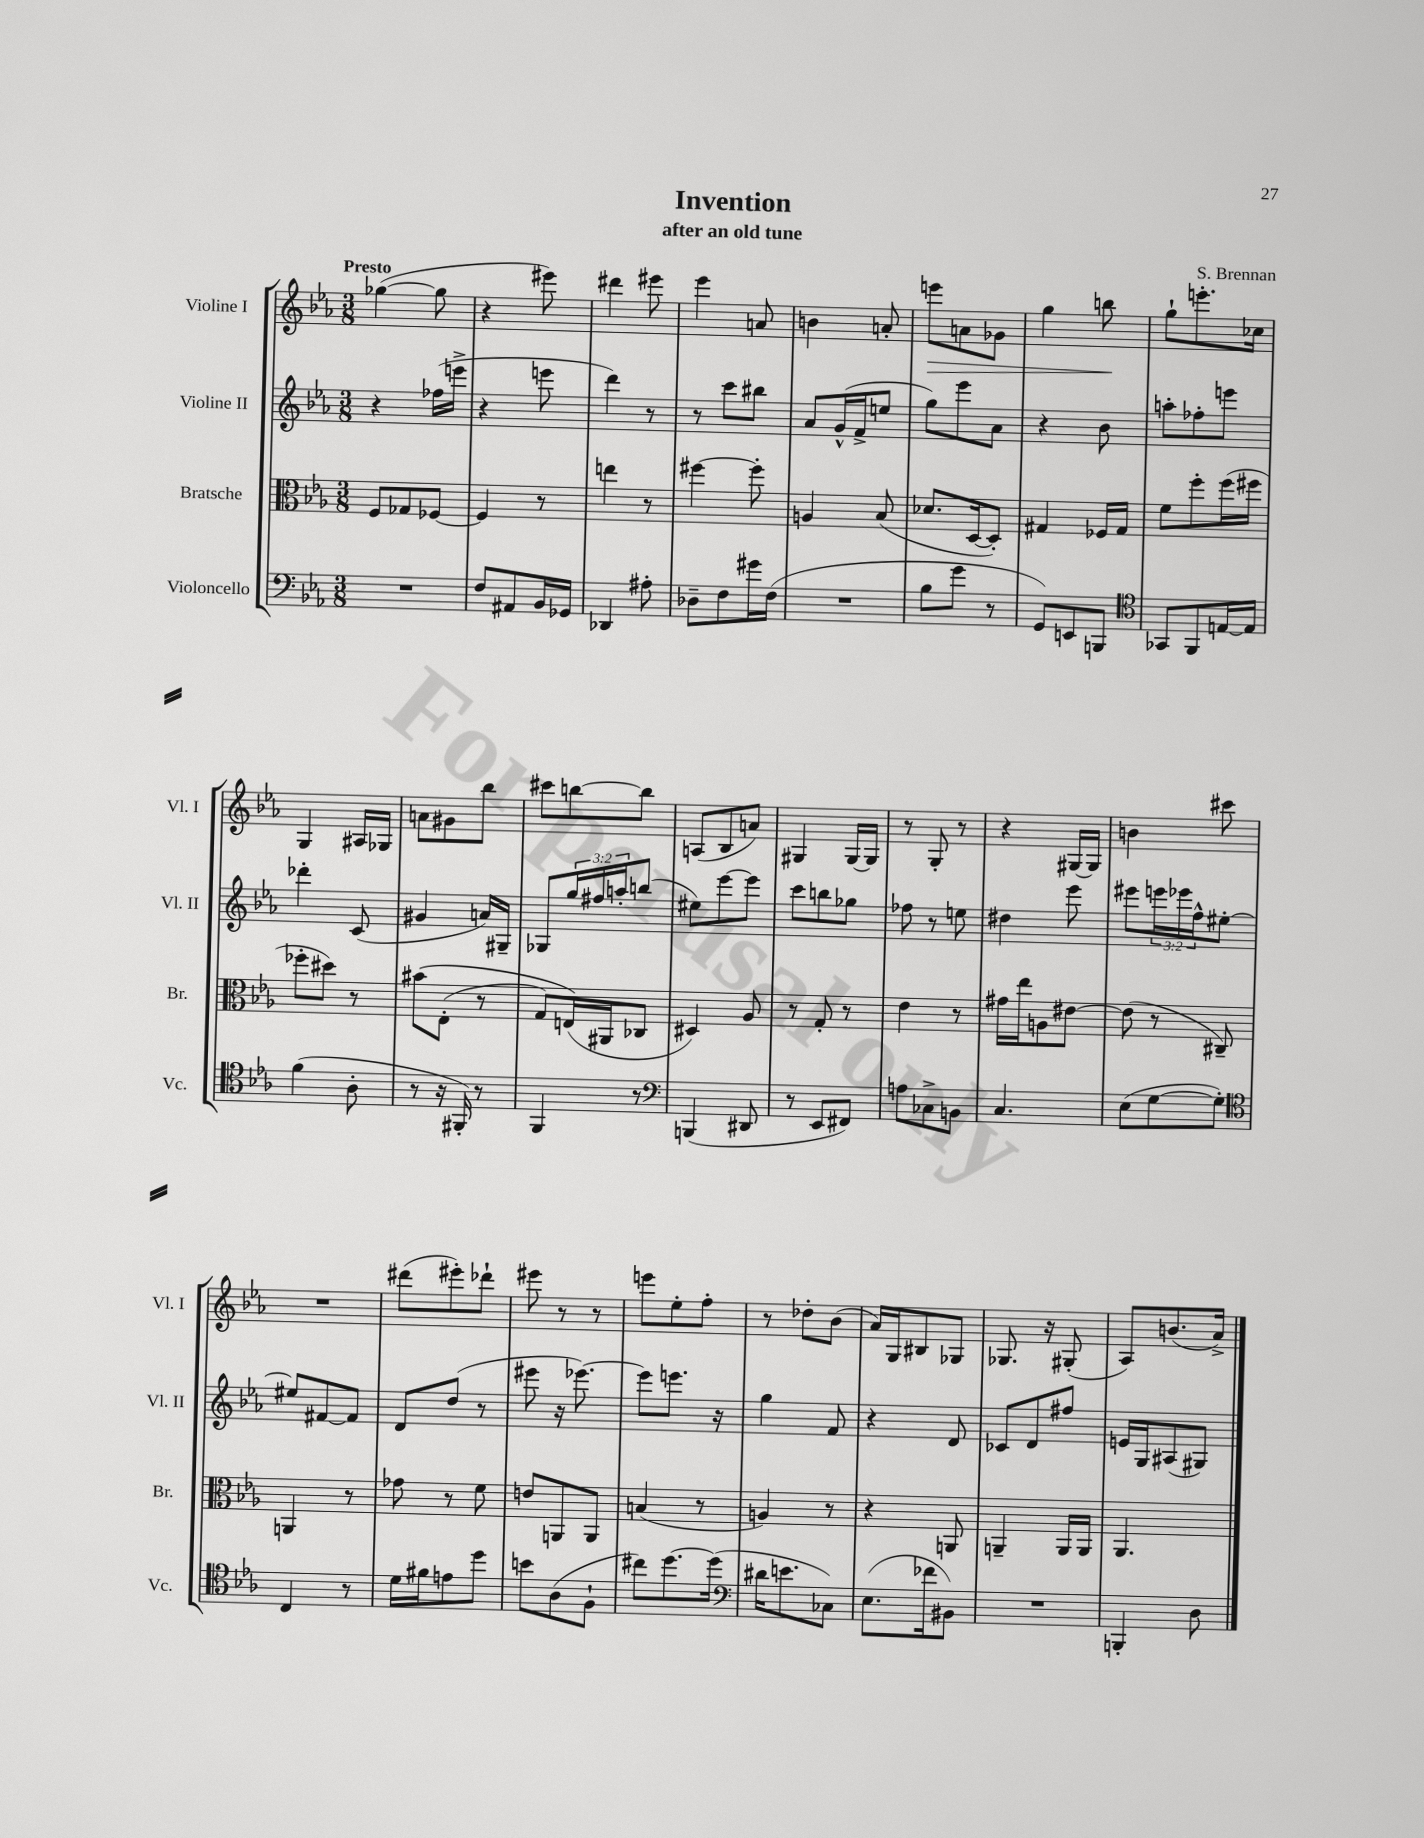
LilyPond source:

\header { title = "Invention" composer = "S. Brennan" subtitle = "after an old tune" }
<<
\new StaffGroup <<
\new Staff = "s0" \with { instrumentName = "Violine I" shortInstrumentName = "Vl. I" } {
    \clef treble \key ees \major \numericTimeSignature \time 3/8 \tempo "Presto"
    ges''4~( ges''8 |
    r4 eis'''8) |
    dis'''4 eis'''8 |
    ees'''4 a'8 |
    b'4 a'8-. |
    e'''8\> a'8 ges'8 |
    g''4 b''8\! |
    g''8-! e'''8.-. ces''16 |
    g4 ais16 ges16 |
    a'8 gis'8 bes''8 |
    cis'''8 b''8~ b''8 |
    a8( bes8 a'8) |
    gis4 gis16~ gis16 |
    r8 g8-. r8 |
    r4 gis16~ gis16 |
    b'4 cis'''8 |
    R4. |
    dis'''8( eis'''8-.) des'''8-! |
    eis'''8 r8 r8 |
    e'''8 ees''8-. f''8-. |
    r8 des''8-. bes'8( |
    aes'16) g16 bis8 ges8 |
    ges8. r16 gis8-.( |
    aes8) b'8.( aes'16->) \bar "|." |
}
\new Staff = "s1" \with { instrumentName = "Violine II" shortInstrumentName = "Vl. II" } {
    \clef treble \key ees \major \numericTimeSignature \time 3/8 \override Staff.TupletNumber.text = #tuplet-number::calc-fraction-text
    r4 fes''16( e'''16-> |
    r4 e'''8 |
    d'''4) r8 |
    r8 c'''8 bis''8 |
    aes'8 g'16-^( f'16-> e''8 |
    g''8) ees'''8 aes'8 |
    r4 bes'8 |
    a''8-. fes''8-. e'''8 |
    des'''4-. c'8( |
    gis'4 a'16) gis16-- |
    ges8 \tuplet 3/2 { g''16 fis''16 a''16-. } b''8( |
    eis''8) ees'''8~ ees'''8 |
    c'''8 b''8 ges''8 |
    fes''8 r8 e''8 |
    dis''4 ees'''8 |
    eis'''8 \tuplet 3/2 { e'''16 ees'''16 f''16-^ } eis''8~-. |
    eis''8 fis'8~ fis'8 |
    d'8 d''8( r8 |
    eis'''8 r16 ees'''8.~) |
    ees'''8 e'''8. r16 |
    g''4 f'8 |
    r4 d'8 |
    ces'8 d'8 fis''8 |
    e'16 g16 ais8( gis8) \bar "|." |
}
\new Staff = "s2" \with { instrumentName = "Bratsche" shortInstrumentName = "Br." } {
    \clef alto \key ees \major \numericTimeSignature \time 3/8
    f8 ges8 fes8~ |
    fes4 r8 |
    e''4 r8 |
    fis''4~ fis''8-. |
    a4 bes8( |
    des'8. d16~ d8-.) |
    gis4 fes16 gis16 |
    f'8 f''8-. f''16( fis''16 |
    fes''8-. dis''8) r8 |
    bis'8\( ees8-.( r8 |
    g8) e16(\) ais,16 ces8 |
    dis4) aes8 |
    r8 g8-. r8 |
    ees'4 r8 |
    gis'16 ees''16 a8 eis'8~ |
    eis'8( r8 cis8--) |
    a,4 r8 |
    ges'8 r8 f'8 |
    e'8 a,8 a,8 |
    b4( r8 |
    a4) r8 |
    r4 a,8 |
    a,4-- a,16 a,16 |
    aes,4. \bar "|." |
}
\new Staff = "s3" \with { instrumentName = "Violoncello" shortInstrumentName = "Vc." } {
    \clef bass \key ees \major \numericTimeSignature \time 3/8
    R4. |
    f8 ais,8 bes,16 ges,16 |
    des,4 ais8-. |
    des8-- f8 gis'16 f16( |
    R4. |
    bes8 g'8 r8 |
    g,8) e,8 b,,8 |
    \clef tenor ges,8 f,8 e16~ e16 |
    f'4( aes8-. |
    r8 r16 fis,16-.) r8 |
    f,4 r8 |
    \clef bass b,,4( dis,8 |
    r8 ees,8 fis,8) |
    a8 ces8-> b,8 |
    c4. |
    ees8( g8~ g8-.) |
    \clef tenor c4 r8 |
    d'16 fis'16 e'8 d''8 |
    b'8 aes8( f8-! |
    cis''8) d''8.~ d''16( |
    \clef bass dis'16 e'8. ces8) |
    ees8.( fes'16 bis,8) |
    R4. |
    b,,4-. d8 \bar "|." |
}
>>
>>
\layout { \context { \Score \remove "Bar_number_engraver" } }
